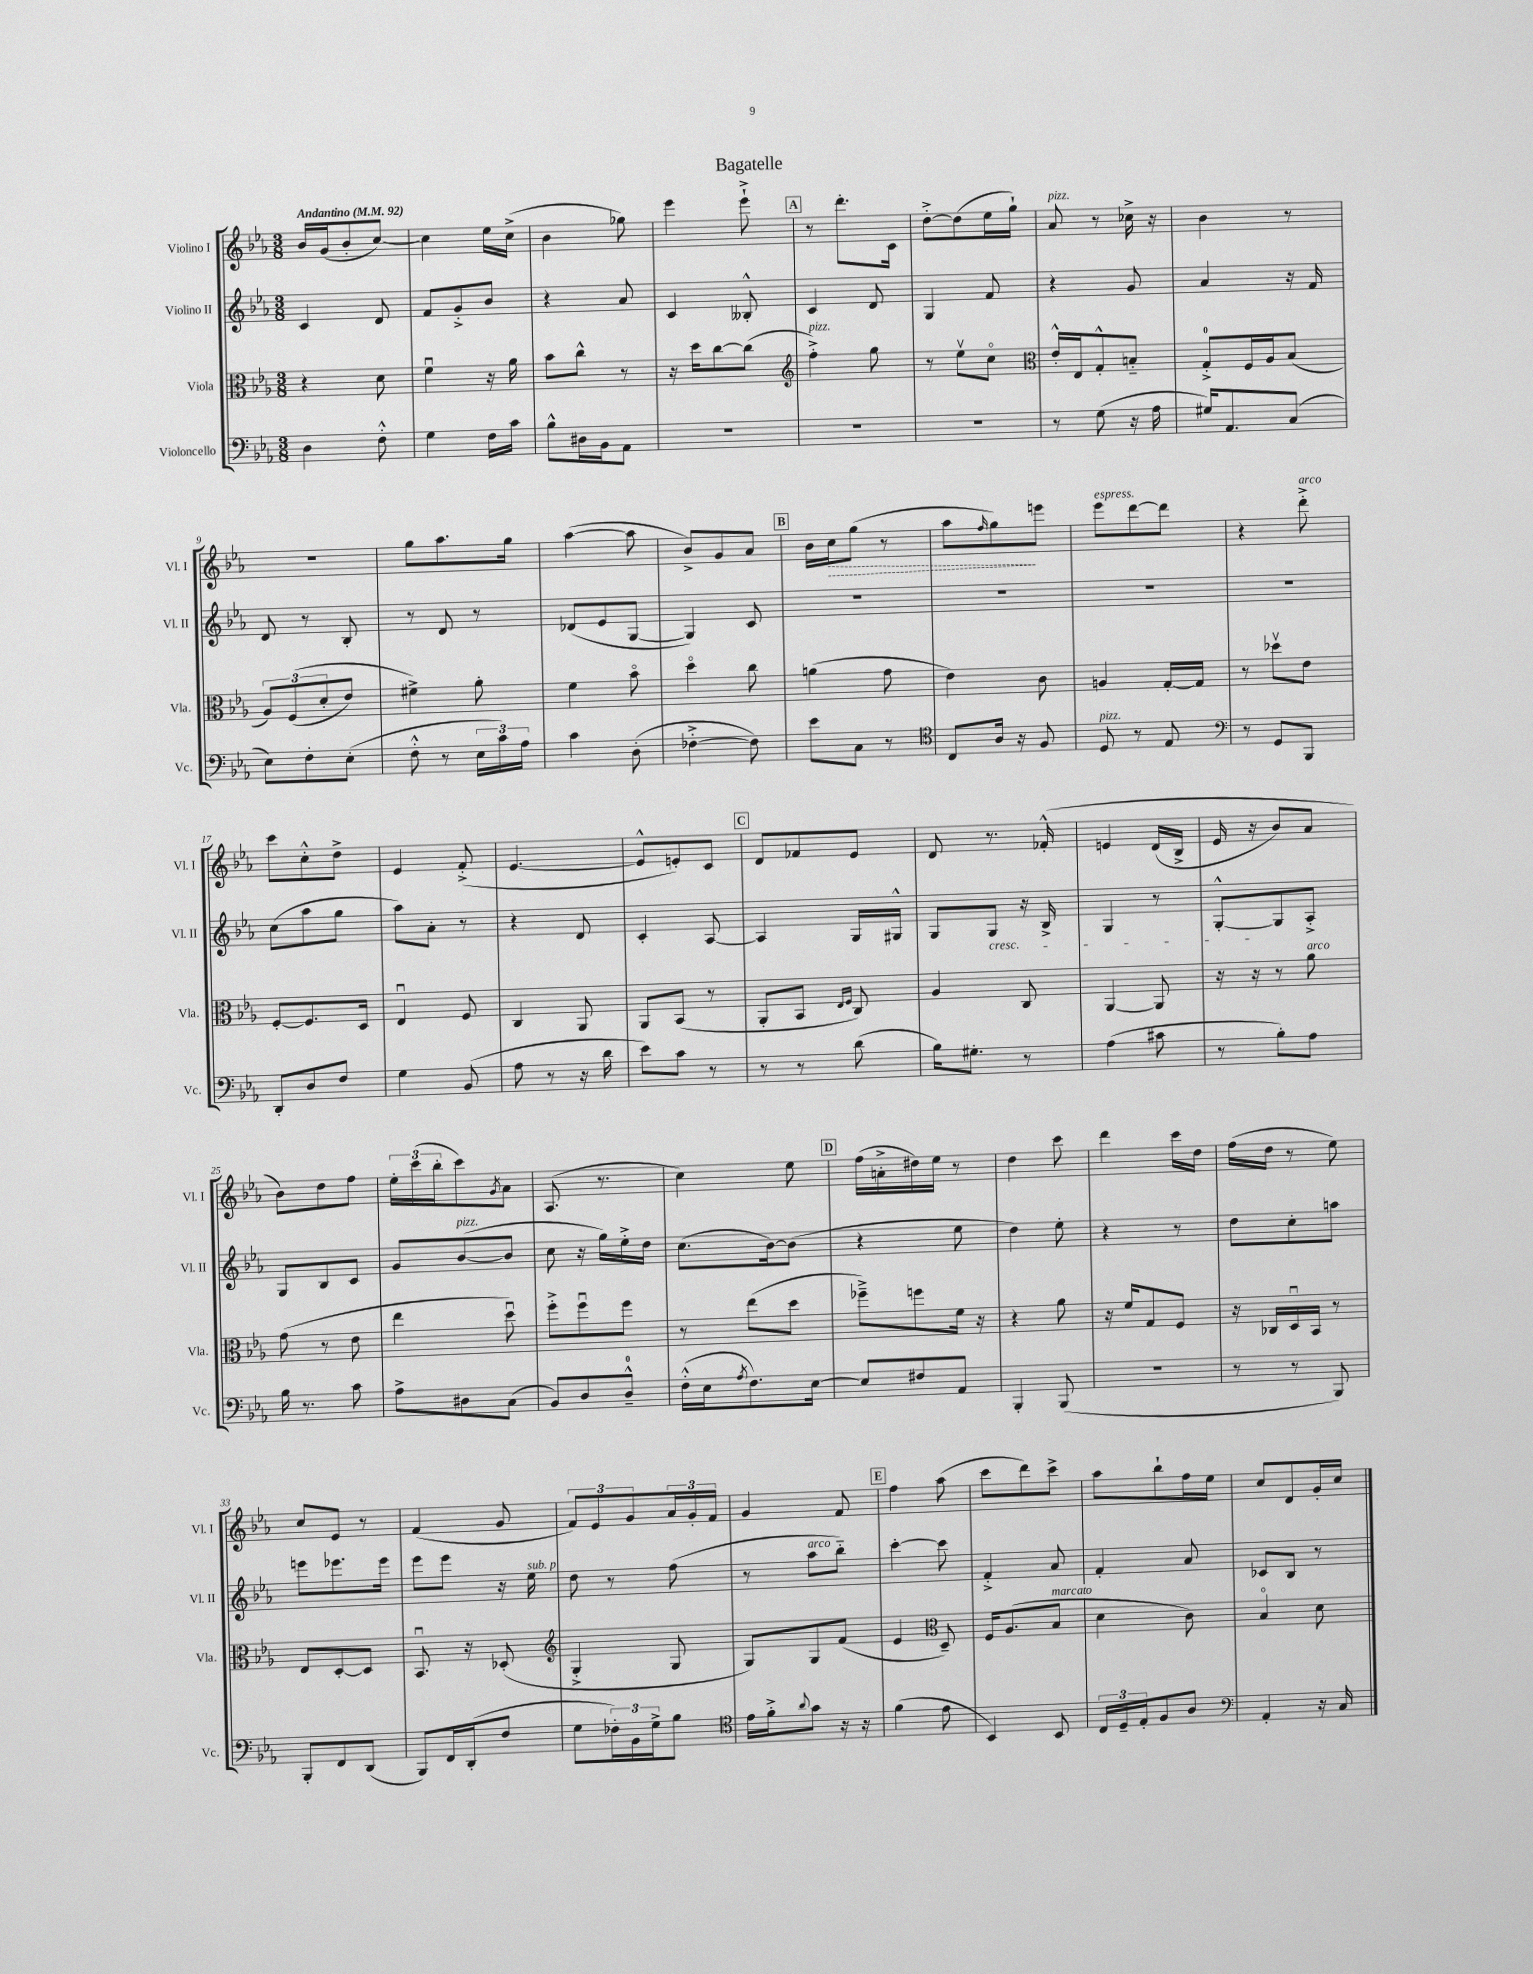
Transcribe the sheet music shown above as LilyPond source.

\header { title = "Bagatelle" }
<<
\new StaffGroup <<
\new Staff = "s0" \with { instrumentName = "Violino I" shortInstrumentName = "Vl. I" } {
    \clef treble \key ees \major \numericTimeSignature \time 3/8 \tempo "Andantino" 4 = 92
    bes'16 g'16( bes'8-. c''8~) |
    c''4 ees''16 c''16->( |
    bes'4 ges''8) |
    ees'''4 ees'''8-!-> |
    \mark \markup { \box "A" } r8 d'''8.-. c'16 |
    d''8~-.-> d''8( ees''16 g''16-!) |
    aes'8^\markup { \italic "pizz." } r8 ces''16-> r16 |
    bes'4 r8 |
    R4. |
    g''8 aes''8. g''16 |
    aes''4~( aes''8 |
    bes'8->) g'8 aes'8 |
    \mark \markup { \box "B" } bes'16 \once \override Hairpin.style = #'dashed-line c''16\> g''8( r8 |
    aes''8 \grace { f''16 } g''8\!) e'''8 |
    ees'''8^\markup { \italic "espress." } d'''8~ d'''8 |
    r4 d'''8-.->^\markup { \italic "arco" } |
    c'''8 c''8-.-^ d''8-> |
    ees'4 f'8-.->( |
    ees'4.~ |
    ees'8-^ e'8-.) c'8 |
    \mark \markup { \box "C" } d'8 fes'8 ees'8 |
    d'8 r8. fes'16-.-^\( |
    e'4 d'16( bes16-> |
    ees'16 r16 bes'8) aes'8 |
    bes'8\) d''8 f''8 |
    \tuplet 3/2 { ees''16-. c'''16( bes''16-. } c'''8) \acciaccatura { g'8 } aes'8 |
    aes8.( r8. |
    c''4) ees''8 |
    \mark \markup { \box "D" } f''16( a'16-.-> dis''16) ees''16 r8 |
    d''4 c'''8 |
    d'''4 c'''16 d''16 |
    f''16( d''16 r8 ees''8) |
    c''8 ees'8 r8 |
    f'4( g'8 |
    \tuplet 3/2 { f'8) ees'8 g'8 } \tuplet 3/2 { aes'16 g'16-. f'16 } |
    g'4 f'8 |
    \mark \markup { \box "E" } f''4 aes''8( |
    c'''8 d'''8) c'''8-> |
    aes''8 bes''8-! f''16 ees''16 |
    c''8 d'8 g'16-. c''16 \bar "|." |
}
\new Staff = "s1" \with { instrumentName = "Violino II" shortInstrumentName = "Vl. II" } {
    \clef treble \key ees \major \numericTimeSignature \time 3/8
    c'4 d'8 |
    f'8 g'8-.-> bes'8 |
    r4 aes'8 |
    c'4 beses8-.-^ |
    \mark \markup { \box "A" } c'4 d'8 |
    g4 f'8 |
    r4 g'8 |
    aes'4 r16 f'16 |
    d'8 r8 bes8-. |
    r8 d'8 r8 |
    des'8( ees'8 g8~ |
    g4) c'8 |
    \mark \markup { \box "B" } R4. |
    R4. |
    R4. |
    R4. |
    c''8( aes''8 g''8 |
    aes''8) aes'8-. r8 |
    r4 d'8 |
    c'4-. aes8~ |
    \mark \markup { \box "C" } aes4 g16 gis16-^ |
    g8 g8\cresc r16 bes16-> |
    g4 r8 |
    g8~-.-^\! g8 aes8-.-> |
    g8 bes8 c'8 |
    g'8 bes'8~^\markup { \italic "pizz." }( bes'8 |
    c''8 r16 g''16) ees''16-.-> d''16 |
    c''8.( bes'16~) bes'8( |
    \mark \markup { \box "D" } r4 ees''8 |
    d''4) ees''8-. |
    r4 r8 |
    d''8 c''8-. a''8 |
    e'''8 ees'''8. ees'''16 |
    ees'''8 ees'''8 r16 ees''16^\markup { \italic "sub. p" } |
    d''8 r8 f''8( |
    r8 aes''8^\markup { \italic "arco" } bes''8-_) |
    \mark \markup { \box "E" } c'''4~-. c'''8 |
    f'4-.-> aes'8 |
    f'4-. aes'8 |
    ces'8 bes8 r8 \bar "|." |
}
\new Staff = "s2" \with { instrumentName = "Viola" shortInstrumentName = "Vla." } {
    \clef alto \key ees \major \numericTimeSignature \time 3/8
    r4 d'8 |
    f'4\downbow r16 aes'16 |
    bes'8 c''8-^ r8 |
    r16 d''16 c''8~ c''8( |
    \mark \markup { \box "A" } \clef treble f''4-.->^\markup { \italic "pizz." }) g''8 |
    r8 ees''8\upbow c''8\flageolet |
    \clef alto ees'16-.-^ ees16 g8-.-^ b8-_ |
    g8-0-.-> f16 aes16 bes8( |
    \tuplet 3/2 { aes8) f8(\( d'8-. } ees'8) |
    fis'4->\) aes'8-. |
    f'4 bes'8\flageolet |
    d''4\flageolet c''8 |
    \mark \markup { \box "B" } a'4( g'8 |
    ees'4) c'8 |
    a4 g16~-. g16 |
    r8 des''8\upbow ees'8 |
    f8~-. f8. d16 |
    ees4\downbow f8 |
    c4 aes,8 |
    aes,8 bes,8( r8 |
    \mark \markup { \box "C" } aes,8-. bes,8 \grace { ees16 f16 } c8) |
    aes4 c8 |
    aes,4~ aes,8 |
    r16 r16 r8 aes'8^\markup { \italic "arco" } |
    g'8( r8 ees'8 |
    ees''4 d''8\downbow) |
    f''8-.-> f''8\downbow f''8 |
    r8 ees''8( d''8 |
    \mark \markup { \box "D" } fes''8--->) f''8 f'16 r16 |
    r4 aes'8 |
    r16 f'16 g8 f8 |
    r16 ces16 d16\downbow bes,16 r8 |
    ees8 d8~-. d8 |
    bes,8.\downbow r16 des8-.( |
    \clef treble g4-.-> g8 |
    g8) g8 f'8( |
    \mark \markup { \box "E" } ees'4 \clef alto d8--) |
    f16 aes8.( bes8^\markup { \italic "marcato" } |
    d'4 c'8) |
    bes4\flageolet d'8 \bar "|." |
}
\new Staff = "s3" \with { instrumentName = "Violoncello" shortInstrumentName = "Vc." } {
    \clef bass \key ees \major \numericTimeSignature \time 3/8
    d4 f8-.-^ |
    g4 f16 c'16 |
    bes8-^ dis16 bes,16 aes,8 |
    R4. |
    \mark \markup { \box "A" } R4. |
    R4. |
    r8 g8( r16 aes16 |
    gis16) aes,8. c8( |
    ees8) f8-. ees8-.( |
    f8-.-^ r8 \tuplet 3/2 { ees16 c'16) aes16 } |
    c'4 d8-.( |
    fes4~-.-> fes8) |
    \mark \markup { \box "B" } ees'8 c8 r8 |
    \clef tenor c8 aes16 r16 f8 |
    d8^\markup { \italic "pizz." } r8 ees8 |
    \clef bass r8 g,8 bes,,8 |
    d,8-. d8 f8 |
    g4 bes,8( |
    aes8 r8 r16 d'16 |
    ees'8) c'8 r8 |
    \mark \markup { \box "C" } r8 r8 d'8( |
    bes16) gis8.-. r8 |
    aes4( cis'8 |
    r8 bes8-.) aes8 |
    bes16 r8. c'8 |
    aes8-> dis8 c8( |
    bes,8) d8 d8-0---^ |
    f16-.-^( ees16 \acciaccatura { aes8 } f8.) ees16~ |
    \mark \markup { \box "D" } ees8 fis8 aes,8 |
    bes,,4-. bes,,8( |
    R4. |
    r8 r8 bes,,8) |
    bes,,8-. f,8 d,8( |
    bes,,8) f,16 d,16-.( f8 |
    g8 \tuplet 3/2 { fes16-.) bes,16 g16-> } bes8 |
    \clef tenor ees'16 f'16-.-> \appoggiatura { aes'8 } g'8 r16 r16 |
    \mark \markup { \box "E" } f'4( ees'8 |
    bes,4) bes,8 |
    \tuplet 3/2 { c16 d16-- ees16-. } f8 aes8 |
    \clef bass aes,4-. r16 c16 \bar "|." |
}
>>
>>
